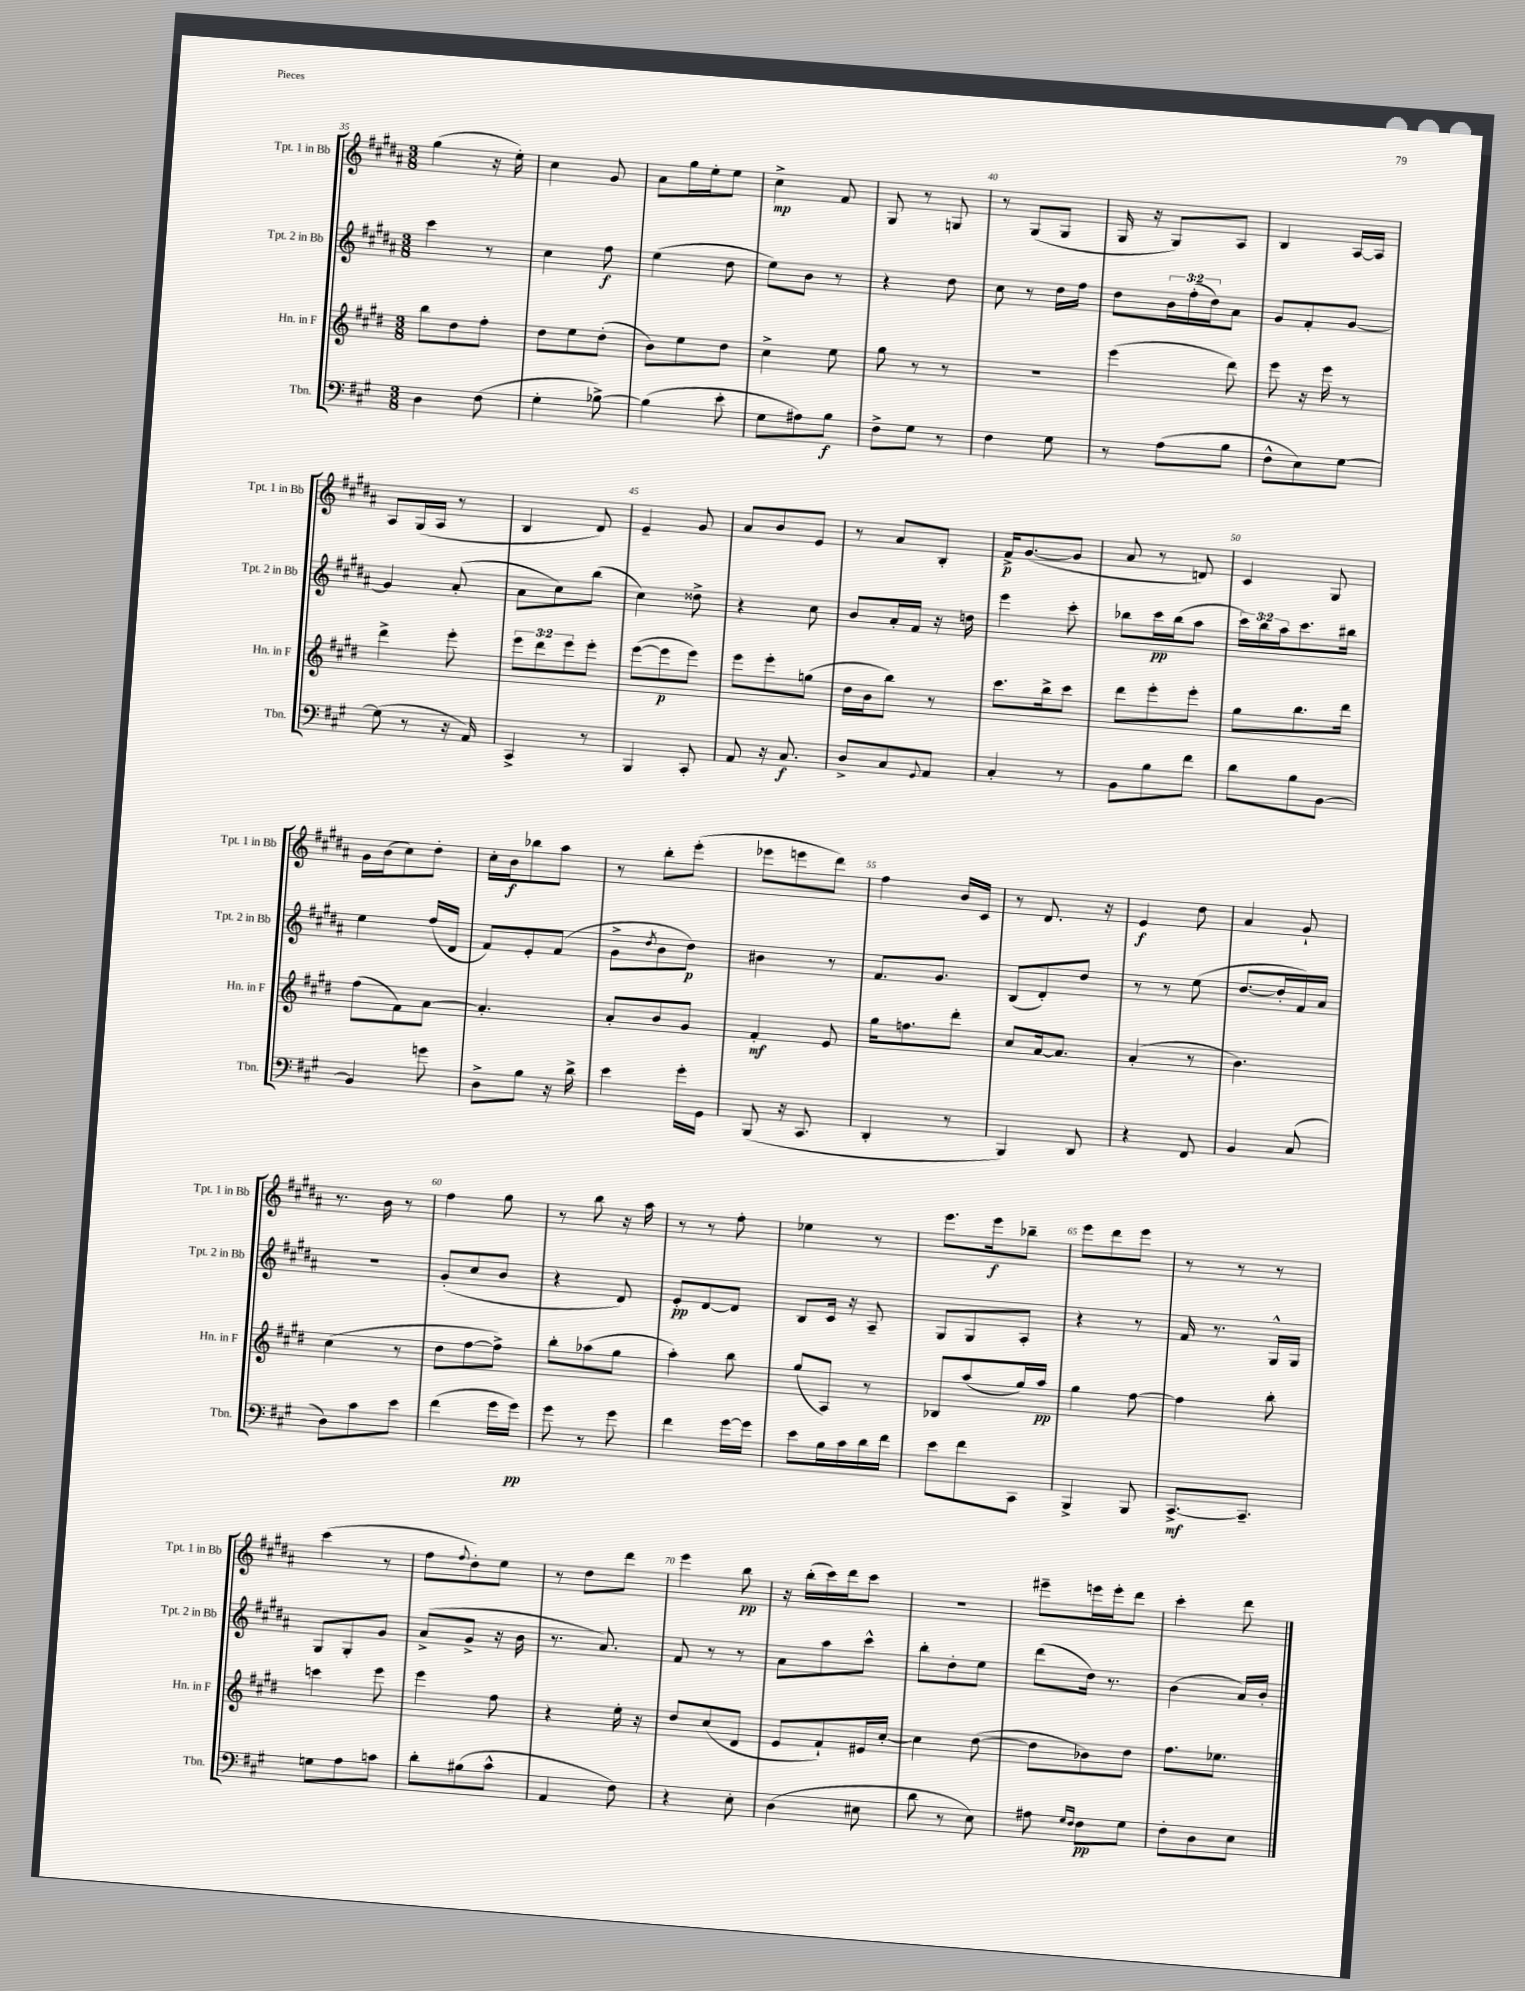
<<
\new StaffGroup <<
\new Staff = "s0" \with { instrumentName = "Tpt. 1 in Bb" shortInstrumentName = "Tpt. 1 in Bb" } {
    \clef treble \key b \major \numericTimeSignature \time 3/8
    gis''4( r16 e''16-.) |
    cis''4 gis'8 |
    ais'8 gis''16 e''16-. e''8 |
    cis''4->\mp fis'8 |
    gis8 r8 g8 |
    r8 gis8( gis8 |
    gis16 r16 gis8) ais8 |
    b4 ais16~ ais16 |
    ais8 gis16( ais16 r8 |
    b4 dis'8) |
    e'4-- gis'8 |
    ais'8 b'8 e'8 |
    r8 ais'8 b8-. |
    fis'16->\p gis'8.~( gis'8 |
    ais'8 r8 d'8) |
    cis'4 gis8 |
    gis'16 b'16( cis''8) dis''8-. |
    cis''16-. b'16\f bes''8 ais''8 |
    r8 b''8-. e'''8-.( |
    ees'''8 e'''8 dis'''8) |
    fis''4 b'16 cis'16 |
    r8 dis'8. r16 |
    e'4\f dis''8 |
    ais'4 gis'8-! |
    r8. b'16 r8 |
    fis''4 gis''8 |
    r8 b''8 r16 ais''16 |
    r8 r8 fis''8-. |
    ees''4 r8 |
    e'''8. e'''16\f bes''8-- |
    e'''8 dis'''8 e'''8 |
    r8 r8 r8 |
    cis'''4( r8 |
    fis''8 \appoggiatura { fis''8 } dis''8-.) e''8 |
    r8 dis''8 dis'''8 |
    e'''4 b''8\pp |
    r16 b''16-.( cis'''16) dis'''16 cis'''8 |
    R4. |
    eis'''8-- e'''16 e'''16-. dis'''8 |
    cis'''4-. dis'''8 \bar "|." |
}
\new Staff = "s1" \with { instrumentName = "Tpt. 2 in Bb" shortInstrumentName = "Tpt. 2 in Bb" } {
    \clef treble \key b \major \numericTimeSignature \time 3/8 \override Staff.TupletNumber.text = #tuplet-number::calc-fraction-text
    cis'''4 r8 |
    cis''4 fis''8\f |
    e''4( dis''8 |
    e''8) b'8 r8 |
    r4 dis''8 |
    cis''8 r8 dis''16 fis''16 |
    dis''8 \tuplet 3/2 { b'16 fis''16-.( dis''16) } ais'8 |
    gis'8 fis'8-. gis'8~ |
    gis'4 ais'8-.( |
    ais'8 cis''8) b''8( |
    cis''4) disis''8-> |
    r4 cis''8 |
    b'8 ais'16-. fis'16 r16 d''16 |
    e'''4 cis'''8-. |
    bes''8 cis'''16\pp bes''16( ais''8 |
    \tuplet 3/2 { cis'''16) b''16 ais''16 } cis'''8. bis''16 |
    e''4 fis''16( dis'16 |
    fis'8) e'8-. fis'8( |
    gis'8-> \acciaccatura { dis''8 } b'8 dis''8\p) |
    bis'4 r8 |
    fis'8. gis'8. |
    b8( dis'8-.) dis''8 |
    r8 r8 e''8( |
    dis''8.~ dis''16-. fis'16) ais'16 |
    R4. |
    gis'8-.( cis''8 b'8 |
    r4 dis'8) |
    e'8-.\pp dis'8~ dis'8 |
    b8 cis'16 r16 ais8-- |
    gis8 gis8 ais8-. |
    r4 r8 |
    fis'16 r8. gis16-^ gis16 |
    gis8 gis8-. gis'8 |
    ais'8->( gis'8-> r16 b'16 |
    r8. ais'8.) |
    fis'8 r8 r8 |
    ais'8 ais''8 cis'''8-^ |
    b''8-. dis''8-. e''8 |
    dis'''8( dis''16) r8. |
    b'4( ais'16) b'16-. \bar "|." |
}
\new Staff = "s2" \with { instrumentName = "Hn. in F" shortInstrumentName = "Hn. in F" } {
    \clef treble \key e \major \numericTimeSignature \time 3/8 \override Staff.TupletNumber.text = #tuplet-number::calc-fraction-text
    b''8 dis''8 fis''8-. |
    dis''8 e''8 dis''8-.( |
    b'8) e''8 dis''8 |
    cis''4-> e''8 |
    gis''8 r8 r8 |
    R4. |
    e'''4( dis'''8) |
    e'''8 r16 e'''16 r8 |
    dis'''4-> e'''8-. |
    \tuplet 3/2 { e'''8 dis'''8 e'''8 } e'''8-. |
    e'''8~( e'''8\p e'''8) |
    e'''8 e'''8-. g''8( |
    dis''16 b'16 b''8) r8 |
    cis'''8. b''16-> cis'''8 |
    dis'''8 e'''8-. e'''8-. |
    gis''8 b''8. dis'''16 |
    fis''8( fis'8) a'8~ |
    a'4.-. |
    a'8-. b'8 gis'8 |
    fis'4-.\mf e'8 |
    gis''16 f''8. dis'''8-. |
    cis''8 a'16~ a'8. |
    a'4-.( r8 |
    b'4.) |
    cis''4( r8 |
    dis''8 fis''8~ fis''8->) |
    b''8-. aes''8( gis''8 |
    a''4-.) b''8 |
    gis''8( a8) r8 |
    bes8 a''8( gis''16) a''16\pp |
    gis''4 fis''8~ |
    fis''4 b''8-. |
    c'''4 e'''8 |
    e'''4 fis''8 |
    r4 e''16-. r16 |
    dis''8 cis''8( dis'8 |
    e'8 fis'8-!) eis'16 cis''16~-. |
    cis''4 dis''8~( |
    dis''8 bes'8) dis''8 |
    fis''8. ees''8. \bar "|." |
}
\new Staff = "s3" \with { instrumentName = "Tbn." shortInstrumentName = "Tbn." } {
    \clef bass \key a \major \numericTimeSignature \time 3/8
    d4 fis8( |
    gis4-. bes8~->) |
    bes4( e'8-. |
    gis8 ais8) b8\f |
    fis8-> gis8 r8 |
    fis4 gis8 |
    r8 a8( b8 |
    fis8-^ e8) gis8~ |
    gis8( r8 r16 a,16) |
    cis,4-> r8 |
    b,,4 cis,8-. |
    a,8 r16 cis8.\f |
    d8-> cis8 \appoggiatura { gis,8 } a,8 |
    cis4-. r8 |
    b,8 b8 fis'8 |
    d'8 b8 b,8~ |
    b,4 g'8 |
    d8-> b8 r16 d'16-> |
    e'4 gis'16-. gis,16 |
    b,,8( r16 cis,8. |
    d,4-. r8 |
    b,,4) d,8 |
    r4 fis,8 |
    b,4 cis8( |
    d8) cis'8 e'8 |
    fis'4( gis'16 gis'16\pp) |
    gis'8 r8 gis'8 |
    fis'4 gis'16~ gis'16 |
    e'8 b16 cis'16 d'16 fis'16 |
    e'8 fis'8 cis,8 |
    b,,4-> b,,8 |
    cis,8.~->\mf cis,8.-- |
    g8 a8 c'8 |
    d'8-. bis8( cis'8-^ |
    a,4 fis8) |
    r4 e8-. |
    d4( eis8 |
    d'8 r8 e8) |
    ais8 \grace { gis16 fis16 } fis8\pp gis8 |
    fis8-. d8 e8 \bar "|." |
}
>>
>>
\layout { \context { \Score currentBarNumber = #35 \override BarNumber.break-visibility = ##(#f #t #t) barNumberVisibility = #(every-nth-bar-number-visible 5) } }
